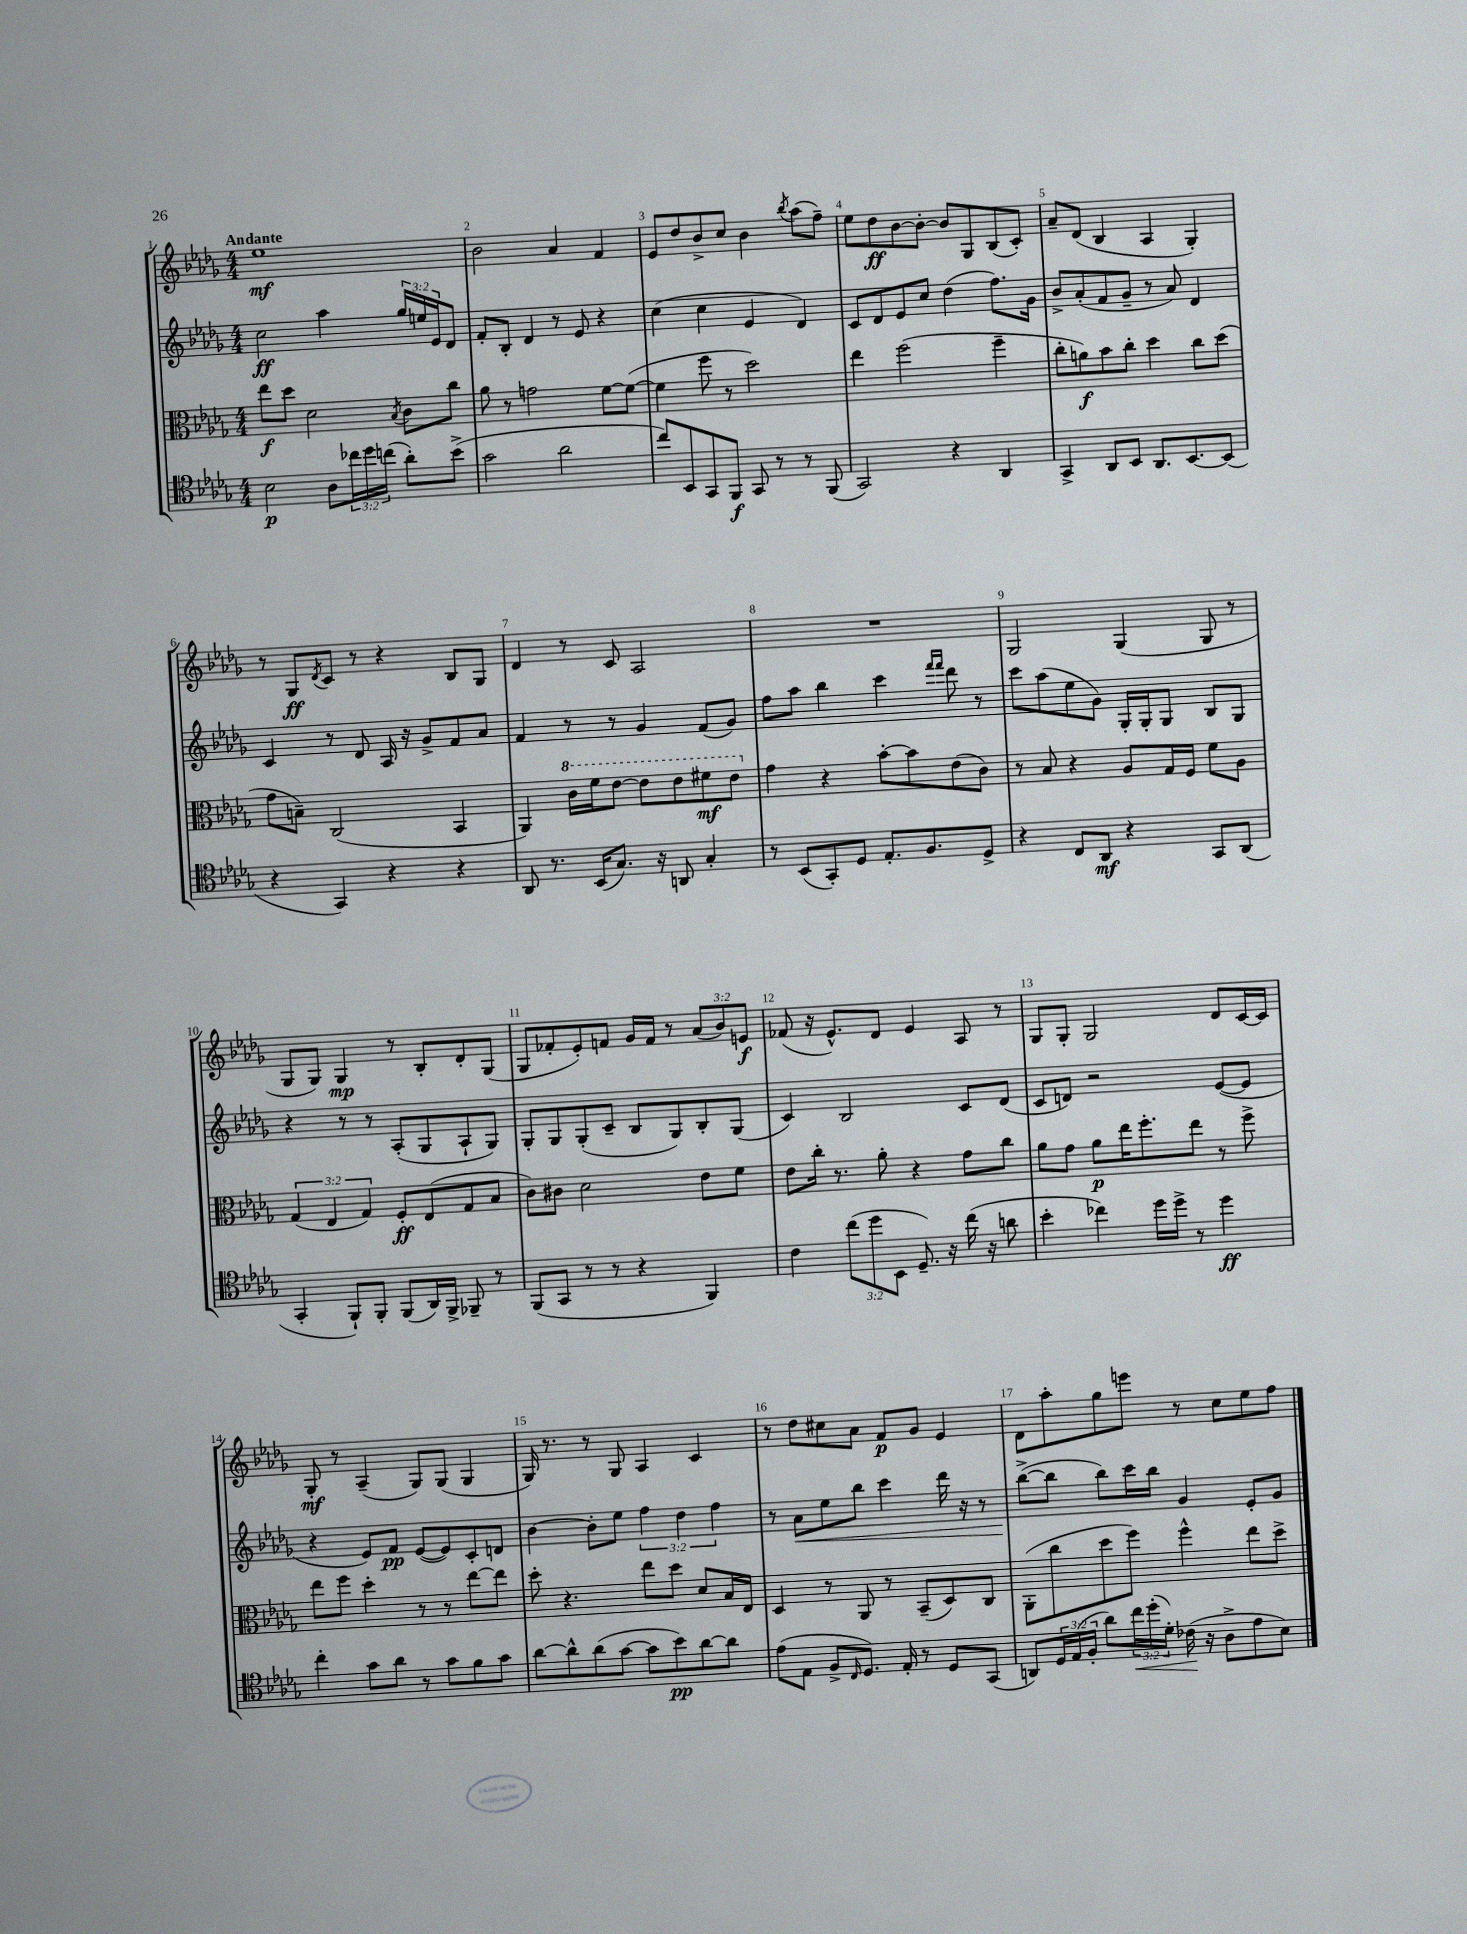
<<
\new StaffGroup <<
\new Staff = "s0" {
    \clef treble \key des \major \numericTimeSignature \time 4/4 \override Staff.TupletNumber.text = #tuplet-number::calc-fraction-text \tempo "Andante"
    ees''1\mf |
    bes'2 aes'4 f'4 |
    ees'8 des''8 bes'8-> c''8 bes'4 \acciaccatura { bes''8 } aes''8( f''8--) |
    ees''8 des''8\ff bes'8~ bes'8~-. bes'8 ges8 bes8( c'8-.) |
    aes'8-- des'8( bes4 aes4 ges4-.) |
    r8 ges8\ff \acciaccatura { des'8 } c'8 r8 r4 bes8 ges8 |
    des'4 r8 c'8 aes2 |
    R1 |
    ges2 ges4( ges8 r8 |
    ges8 ges8) ges4\mp r8 bes8-. des'8-. ges8( |
    ges8 fes'8-. ees'8-.) f'8 ges'16 f'16 r8 \tuplet 3/2 { aes'8( bes'8) e'8\f } |
    fes'8( r16 ees'8.-^) des'8 ees'4 aes8 r8 |
    ges8 ges8-. ges2 des'8 c'16~ c'16 |
    ges8-.\mf r8 aes4--( ges8) ges8( ges4 |
    ges16) r8. r8 ges8 aes4 c'4 |
    r8 des''8 cis''8 aes'8 f'8\p ges'8 ees'4 |
    des'8 aes''8-. ges''8 e'''8 r8 c''8 ees''8 f''8 \bar "|." |
}
\new Staff = "s1" {
    \clef treble \key des \major \numericTimeSignature \time 4/4 \override Staff.TupletNumber.text = #tuplet-number::calc-fraction-text
    c''2\ff aes''4 \tuplet 3/2 { ges''16 e''16 ees'16 } des'8 |
    f'8-. bes8-. des'4 r8 ees'8 r4 |
    c''4( c''4 ees'4 des'4) |
    c'8 des'8 ees'8 c''8 des''4( f''8.) ges'16 |
    bes'8-> aes'8-.( f'8 ges'8-- r8 aes'8) des'4 |
    c'4 r8 des'8 aes16 r16 ges'8-> f'8 aes'8 |
    f'4 r8 r8 ges'4 f'8( ges'8) |
    f''8 aes''8 bes''4 c'''4 \grace { f'''16 f'''16 } des'''8 r8 |
    c'''8 aes''8( ees''8 ges'8) ges16-. ges16-. ges8 bes8 ges8 |
    r4 r8 r8 aes8-.( ges8 aes8-! ges8) |
    ges8-. ges8 ges8-.( c'8-- bes8 ges8) bes8-. ges8( |
    c'4) bes2 c'8 des'8( |
    c'8 d'8) r2 ees'8~( ees'8 |
    r4 ees'8) f'8\pp ees'8~( ees'8) c'8-. d'8 |
    bes'4~ bes'8-. ees''8 \tuplet 3/2 { f''4 des''4 f''4 } |
    r8 aes'8\< ees''8 bes''8 c'''4 des'''16 r16 r8 |
    bes''8~->\!( bes''8 bes''8) c'''16 bes''16 ges'4 ees'8-. ges'8 \bar "|." |
}
\new Staff = "s2" {
    \clef alto \key des \major \numericTimeSignature \time 4/4 \override Staff.TupletNumber.text = #tuplet-number::calc-fraction-text
    ees''8\f des''8 des'2 \acciaccatura { bes8 } c'8 c''8 |
    aes'8 r8 g'2 f'8~ f'8~( |
    f'4 f''8 r8 des''2) |
    ees''4 f''2( f''4-- |
    c''8-. a'8\f) bes'8 c''8-. des''4 c''8 des''8( |
    ges'8 b8--) c2( bes,4 |
    aes,4) \ottava #1 c''16 f''16 ees''8~ ees''8 ees''8 fis''8\mf ees''8 \ottava #0 |
    ges'4 r4 bes'8~-. bes'8 ees'8( c'8) |
    r8 bes8 r4 aes8 ges16 f16 f'8 aes8 |
    \tuplet 3/2 { ges4( ees4 ges4) } f8-.\ff ees8( ges8 bes8 |
    c'8) cis'8 des'2 ees'8 f'8 |
    ees'8 c''16-. r8. aes'8-. r4 ges'8 c''8 |
    aes'8 ges'8 aes'8\p ees''16 f''8.-. ees''8 r8 f''8-> |
    ees''8 f''8 des''4-. r8 r8 ees''8~ ees''8 |
    des''8-. r4. ees''8 des''8 des'8 bes16 ees16 |
    des4 r8 aes,8 r8 bes,8--( des8) c8 |
    aes,8-.( c''8 des''8 f''8) f''4-^ ees''8 des''8-> \bar "|." |
}
\new Staff = "s3" {
    \clef tenor \key des \major \numericTimeSignature \time 4/4 \override Staff.TupletNumber.text = #tuplet-number::calc-fraction-text
    bes2\p aes8 \tuplet 3/2 { ces''16 des''16 c''16( } aes'8-.) bes'8->( |
    ges'2 aes'2 |
    c''8) bes,8 ges,8 f,8\f ges,8 r8 r8 f,8( |
    ges,2) r4 aes,4 |
    ges,4-> aes,8 bes,8 aes,8. bes,8.~ bes,8( |
    r4 ges,4) r4 r4 |
    aes,8 r8. bes,16( ges8.) r16 a,8 ges4-. |
    r8 bes,8( ges,8-.) des8 ees8.-. f8. des8-> |
    r4 c8 aes,8\mf r4 ges,8 aes,8( |
    ges,4-. f,8-!) f,8-. f,8( aes,16) f,16-> fes,8-- r8 |
    f,8( ges,8 r8 r8 r4 f,4) |
    c'4 \tuplet 3/2 { c''8( des''8 bes,8 } des8.--) r16 c''16( r16 a'8 |
    bes'4-. ces''4) des''16 des''16-> r8 des''4\ff |
    c''4-. ges'8 aes'8 r8 ges'8 f'8 ges'8 |
    aes'8~ aes'8-^ aes'8( ges'8~ ges'8 bes'8\pp) aes'8~ aes'8 |
    ees'8( ees8 f8-> \grace { c16 } des8.) ees16-. r8 des8 ges,8( |
    a,8) \tuplet 3/2 { des16 ees16( f16-. } aes'8) \tuplet 3/2 { c''16\< des''16-.( des'16-.) } ces'16\!( r16 aes8-> ees'8 bes8) \bar "|." |
}
>>
>>
\layout { \context { \Score \override BarNumber.break-visibility = ##(#f #t #t) barNumberVisibility = #all-bar-numbers-visible } }
